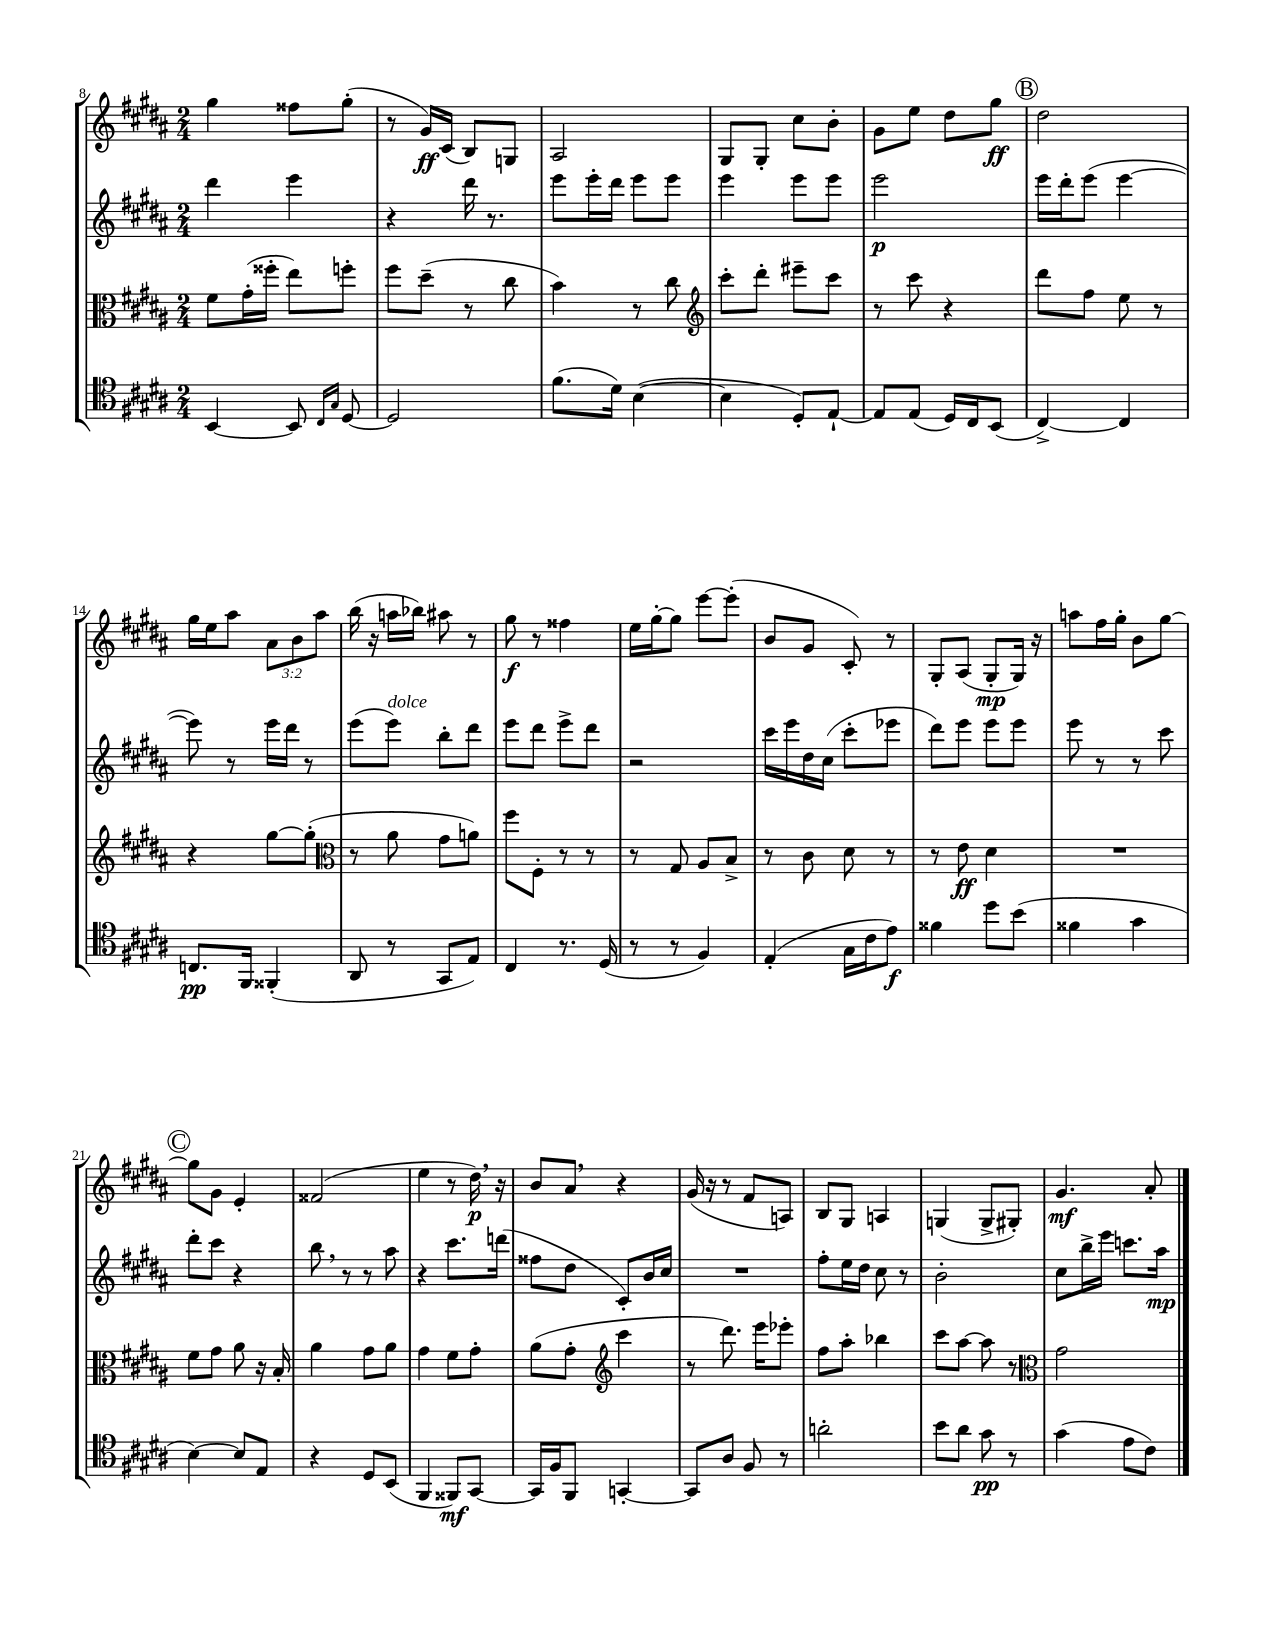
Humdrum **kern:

**kern	**dynam	**kern	**dynam	**kern	**dynam	**kern	**dynam
*part4	*part4	*part3	*part3	*part2	*part2	*part1	*part1
*staff4	*staff4	*staff3	*staff3	*staff2	*staff2	*staff1	*staff1
*clefC4	*	*clefC3	*	*clefG2	*	*clefG2	*
*k[f#c#g#d#a#]	*	*k[f#c#g#d#a#]	*	*k[f#c#g#d#a#]	*	*k[f#c#g#d#a#]	*
*M2/4	*	*M2/4	*	*M2/4	*	*M2/4	*
=8	=8	=8	=8	=8	=8	=8	=8
[4BB/	.	8f#\L	.	4ddd#\	.	4gg#\	.
.	.	(16g#'\L	.	.	.	.	.
.	.	16ff##X'\JJ	.	.	.	.	.
8BB/]	.	8ee\L)	.	4eee\	.	8ff##X\L	.
16qqC#/LL	.	.	.	.	.	.	.
16qqG#/JJ	.	.	.	.	.	.	.
[8D#/	.	8ffn'\J	.	.	.	(8gg#'\J	.
=9	=9	=9	=9	=9	=9	=9	=9
2D#/]	.	8ff#\L	.	4r	.	8r	.
.	.	(8dd#~\J	.	.	.	16g#/LL)	ff
.	.	.	.	.	.	(16c#/JJ	.
.	.	8r	.	16ddd#\	.	8B/L)	.
.	.	.	.	8.r	.	.	.
.	.	8cc#\	.	.	.	8Gn/J	.
=10	=10	=10	=10	=10	=10	=10	=10
(8.f#\L	.	4b\)	.	8eee\L	.	2A#/	.
.	.	.	.	16eee'\L	.	.	.
16d#\Jk)	.	.	.	16ddd#\JJ	.	.	.
([4B\	.	8r	.	8eee\L	.	.	.
.	.	8cc#\	.	8eee\J	.	.	.
=11	=11	=11	=11	=11	=11	=11	=11
*	*	*clefG2	*	*	*	*	*
4B\]	.	8ccc#'\L	.	4eee\	.	8G#/L	.
.	.	8ddd#'\J	.	.	.	8G#'/J	.
8D#'/L)	.	8eee#X~\L	.	8eee\L	.	8cc#\L	.
[8E`/J	.	8ccc#\J	.	8eee\J	.	8b'\J	.
=12	=12	=12	=12	=12	=12	=12	=12
8E/L]	.	8r	.	2eee\	p	8g#\L	.
(8E/J	.	8ccc#\	.	.	.	8ee\J	.
16D#/LL)	.	4r	.	.	.	8dd#\L	.
16C#/J	.	.	.	.	.	.	.
(8BB/J	.	.	.	.	.	8gg#\J	ff
!!LO:REH:place=s1:t=B
=13	=13	=13	=13	=13	=13	=13	=13
[4C#^/)	.	8ddd#\L	.	16eee\LL	.	2dd#\	.
.	.	.	.	16ddd#'\J	.	.	.
.	.	8ff#\J	.	(8eee\J	.	.	.
4C#/]	.	8ee\	.	[4eee\	.	.	.
.	.	8r	.	.	.	.	.
!!LO:LB:g=z
=14	=14	=14	=14	=14	=14	=14	=14
8.Cn/L	pp	4r	.	8eee\])	.	16gg#\LL	.
.	.	.	.	.	.	16ee\J	.
.	.	.	.	8r	.	8aa#\J	.
16FF#/Jk	.	.	.	.	.	.	.
(4FF##X'/	.	[8gg#\L	.	16eee\LL	.	12a#\L	.
.	.	.	.	16ddd#\JJ	.	.	.
.	.	.	.	.	.	12b\	.
.	.	(8gg#'\J]	.	8r	.	.	.
.	.	.	.	.	.	12aa#\J	.
=15	=15	=15	=15	=15	=15	=15	=15
*	*	*clefC3	*	*	*	*	*
8AA#/	.	8r	.	(8eee\L	.	(16bb\	.
.	.	.	.	.	.	16r	.
!	!	!	!	!LO:TX:a:i:t=dolce	!	!	!
8r	.	8a#\	.	8eee\J)	.	16aan\LL	.
.	.	.	.	.	.	16bb-X\JJ)	.
8GG#/L	.	8g#\L	.	8bb'\L	.	8aa#X\	.
8E/J)	.	8an\J)	.	8ddd#\J	.	8r	.
=16	=16	=16	=16	=16	=16	=16	=16
4C#/	.	8ff#\L	.	8eee\L	.	8gg#\	f
.	.	8F#'\J	.	8ddd#\J	.	8r	.
8.r	.	8r	.	8eee^\L	.	4ff##X\	.
.	.	8r	.	8ddd#\J	.	.	.
(16D#/	.	.	.	.	.	.	.
=17	=17	=17	=17	=17	=17	=17	=17
8r	.	8r	.	2r	.	16ee\LL	.
.	.	.	.	.	.	[16gg#'\J	.
8r	.	8G#/	.	.	.	8gg#\J]	.
4F#/)	.	8A#/L	.	.	.	[8eee\L	.
.	.	8B^/J	.	.	.	(8eee'\J]	.
=18	=18	=18	=18	=18	=18	=18	=18
(4E'/	.	8r	.	16ccc#\LL	.	8b/L	.
.	.	.	.	16eee\	.	.	.
.	.	8c#\	.	16dd#\	.	8g#/J	.
.	.	.	.	(16cc#\JJ	.	.	.
16G#\LL	.	8d#\	.	8ccc#'\L	.	8c#'/)	.
16c#\J	.	.	.	.	.	.	.
8e\J)	f	8r	.	8eee-X\J	.	8r	.
=19	=19	=19	=19	=19	=19	=19	=19
4f##X\	.	8r	.	8ddd#\L)	.	8G#'/L	.
.	.	8e\	ff	8eee\J	.	(8A#/J	.
8dd#\L	.	4d#\	.	8eee\L	.	8G#'/L	mp
(8b\J	.	.	.	8eee\J	.	16G#/Jk)	.
.	.	.	.	.	.	16r	.
=20	=20	=20	=20	=20	=20	=20	=20
4f##X\	.	2r	.	8eee\	.	8aan\L	.
.	.	.	.	8r	.	16ff#\L	.
.	.	.	.	.	.	16gg#'\JJ	.
4g#\	.	.	.	8r	.	8b\L	.
.	.	.	.	8ccc#\	.	[8gg#\J	.
!!LO:LB:g=z
!!LO:REH:place=s1:t=C
=21	=21	=21	=21	=21	=21	=21	=21
[4B\)	.	8f#\L	.	8ddd#'\L	.	8gg#\L]	.
.	.	8g#\J	.	8ccc#\J	.	8g#\J	.
8B/L]	.	8a#\	.	4r	.	4e'/	.
8E/J	.	16r	.	.	.	.	.
.	.	16B'/	.	.	.	.	.
=22	=22	=22	=22	=22	=22	=22	=22
4r	.	4a#\	.	8bb,\	.	(2f##X/	.
.	.	.	.	8r	.	.	.
8D#/L	.	8g#\L	.	8r	.	.	.
(8BB/J	.	8a#\J	.	8aa#\	.	.	.
=23	=23	=23	=23	=23	=23	=23	=23
4FF#/	.	4g#\	.	4r	.	4ee\	.
8FF##X/L)	mf	8f#\L	.	8.ccc#\L	.	8r	.
[8GG#/J	.	8g#'\J	.	.	.	16dd#,\)	p
.	.	.	.	(16dddn\Jk	.	16r	.
=24	=24	=24	=24	=24	=24	=24	=24
16GG#/LL]	.	(8a#\L	.	8ff##X\L	.	8b/L	.
16F#/J	.	.	.	.	.	.	.
8FF#/J	.	8g#'\J	.	8dd#\J	.	8a#,/J	.
*	*	*clefG2	*	*	*	*	*
[4GGn'/	.	4ccc#\	.	8c#'/L)	.	4r	.
.	.	.	.	16b/L	.	.	.
.	.	.	.	16cc#/JJ	.	.	.
=25	=25	=25	=25	=25	=25	=25	=25
8GG/L]	.	8r	.	2r	.	(16g#/	.
.	.	.	.	.	.	16r	.
8A#/J	.	8.ddd#\)	.	.	.	8r	.
8F#/	.	.	.	.	.	8f#/L	.
.	.	16eee\KL	.	.	.	.	.
8r	.	8eee-X'\J	.	.	.	8An/J)	.
=26	=26	=26	=26	=26	=26	=26	=26
2an'\	.	8ff#\L	.	8ff#'\L	.	8B/L	.
.	.	8aa#'\J	.	16ee\L	.	8G#/J	.
.	.	.	.	16dd#\JJ	.	.	.
.	.	4bb-X\	.	8cc#\	.	4An/	.
.	.	.	.	8r	.	.	.
=27	=27	=27	=27	=27	=27	=27	=27
8b\L	.	8ccc#\L	.	2b'\	.	(4Gn/	.
8a#\J	.	[8aa#\J	.	.	.	.	.
8g#\	pp	8aa#\]	.	.	.	8G^/L	.
8r	.	8r	.	.	.	8G#X'/J)	.
=28	=28	=28	=28	=28	=28	=28	=28
*	*	*clefC3	*	*	*	*	*
(4g#\	.	2g#\	.	8cc#\L	.	4.g#/	mf
.	.	.	.	16bb^\L	.	.	.
.	.	.	.	16eee\JJ	.	.	.
8e\L	.	.	.	8.cccn\L	.	.	.
8c#\J)	.	.	.	.	.	8a#'/	.
.	.	.	.	16aa#\Jk	mp	.	.
==	==	==	==	==	==	==	==
*-	*-	*-	*-	*-	*-	*-	*-
